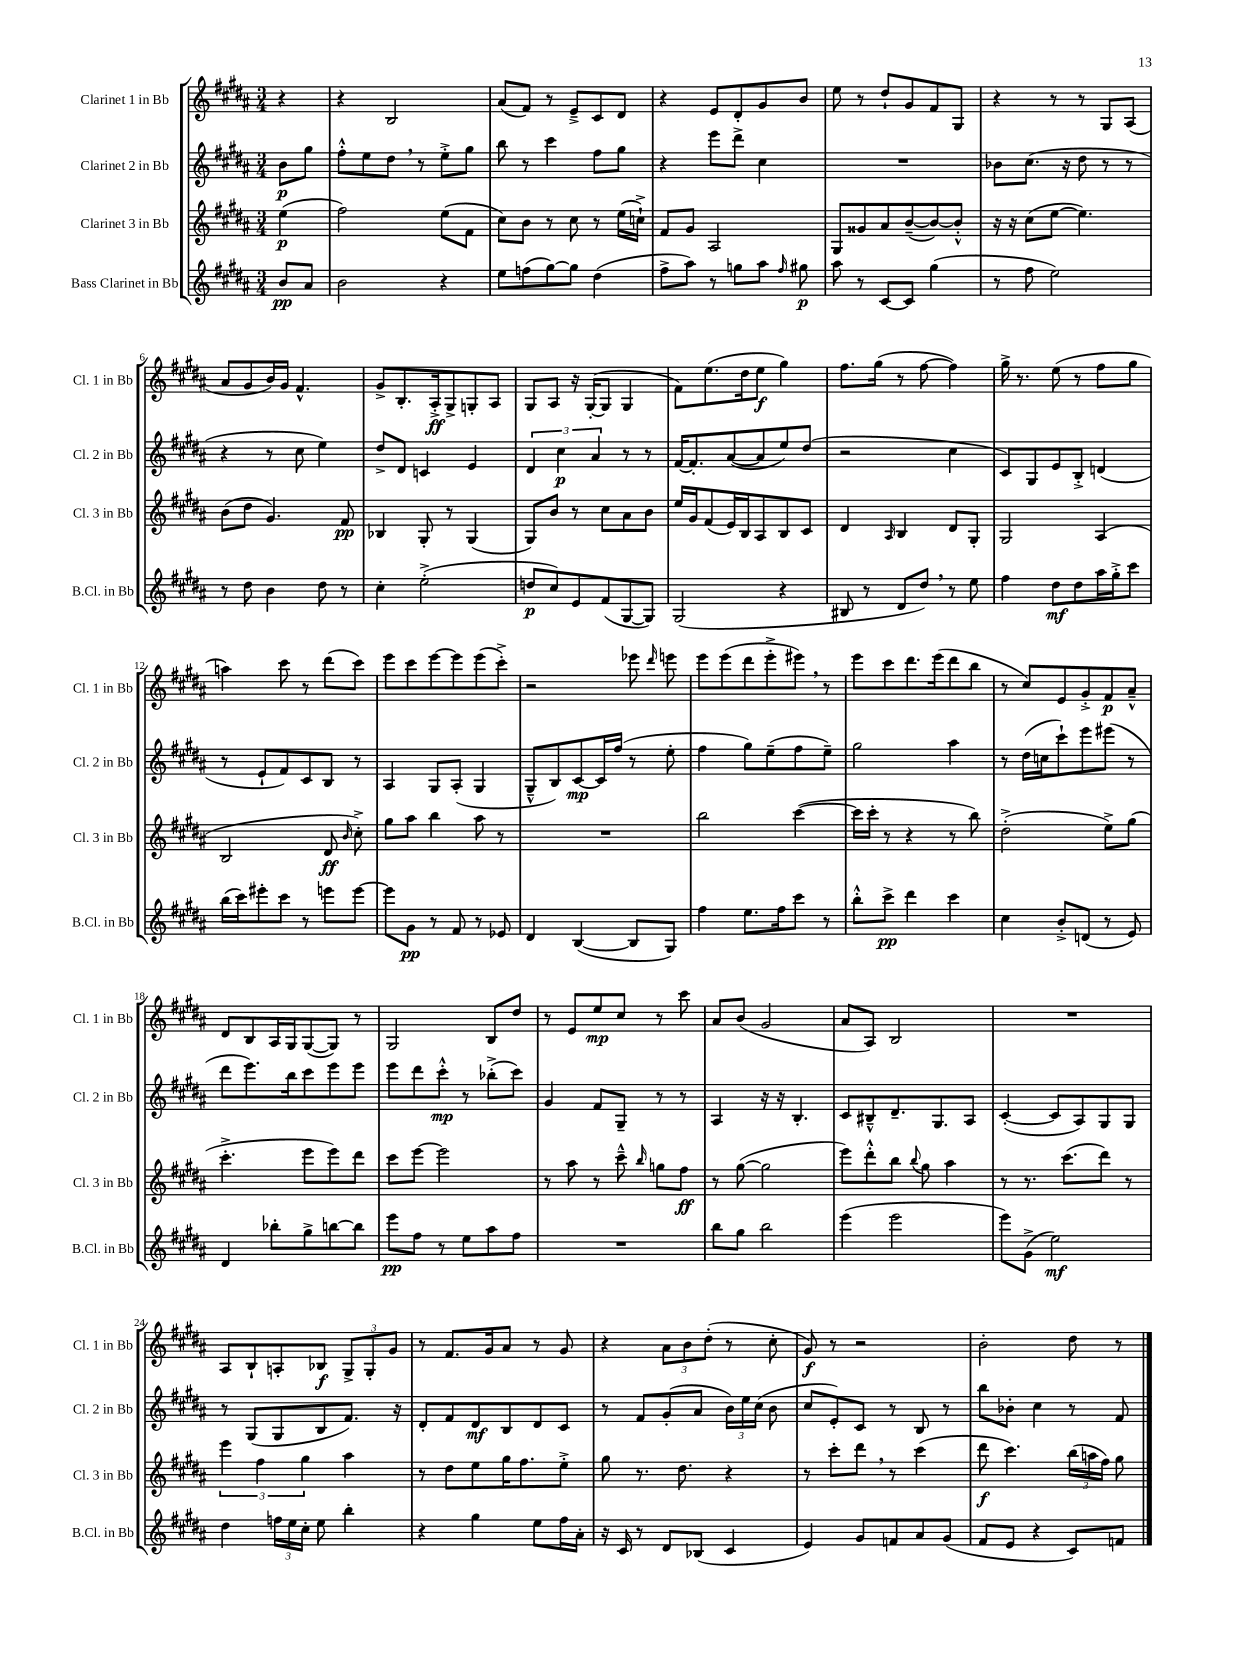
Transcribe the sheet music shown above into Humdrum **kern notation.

**kern	**kern	**kern	**kern
*staff4	*staff3	*staff2	*staff1
*clefG2	*clefG2	*clefG2	*clefG2
*k[f#c#g#d#a#]	*k[f#c#g#d#a#]	*k[f#c#g#d#a#]	*k[f#c#g#d#a#]
*M3/4	*M3/4	*M3/4	*M3/4
8b	(4ee	8b	4r
8a#	.	8gg#	.
=	=	=	=
2b	2ff#)	8ff#'^^	4r
.	.	8ee	.
.	.	8dd#	2B
.	.	8r	.
4r	(8ee	8ee'^	.
.	8f#	8gg#	.
=	=	=	=
8ee	8cc#)	8bb	(8a#
(8ff	8b	8r	8f#)
[8gg#)	8r	4ccc#	8r
8gg#]	8cc#	.	8e~^
(4dd#	8r	8ff#	8c#
.	(16ee	8gg#	8d#
.	16cc`^)	.	.
=	=	=	=
8ff#^	8f#	4r	4r
8aa#)	8g#	.	.
8r	2A#	8eee	8e
8gg	.	8ddd#^	8d#'
8aa#	.	4cc#	8g#
16qqff#	.	.	.
8gg#	.	.	8b
=	=	=	=
8aa#	8G#	2.r	8ee
8r	8g##	.	8r
[8c#	8a#	.	8dd#`
8c#]	([8b~	.	8g#
(4gg#	8b_)	.	8f#
.	8b'^^]	.	8G#
=	=	=	=
8r	16r	8b-	4r
.	16r	.	.
8ff#	(8cc#	(8.cc#	.
2ee)	[8ee	.	8r
.	.	16r	.
.	4.ee])	8dd#	8r
.	.	8r	8G#
.	.	8r	(8A#
=	=	=	=
8r	(8b	4r	8a#
8dd#	8dd#	.	8g#
4b	4.g#)	8r	16b)
.	.	.	16g#
.	.	8cc#	4.f#^^
8dd#	.	4ee)	.
8r	8f#	.	.
=	=	=	=
4cc#'	4B-	8dd#^	8g#^
.	.	8d#	8.B'
(2ee'^	8G#'	4c	.
.	.	.	16A#'^
.	8r	.	8G#^
.	(4G#	4e	8G'
.	.	.	8A#
=	=	=	=
8dd	8G#)	6d#	8G#
8cc#)	8b	.	8A#
.	.	6cc#	.
8e	8r	.	16r
.	.	.	([16G#'
.	.	6a#	.
(8f#	8cc#	.	8G#]
[8G#	8a#	8r	4G#
8G#])	8b	8r	.
=	=	=	=
(2G#	16ee	[16f#	8f#)
.	16g#	8.f#']	.
.	(8f#	.	(8.ee
.	16e)	([8a#	.
.	16B	.	16dd#
.	8A#	8a#]	8ee
4r	8B	8ee)	4gg#)
.	8c#	(8dd#	.
=	=	=	=
8B#	4d#	2r	8.ff#
8r	.	.	.
.	.	.	(16gg#
.	16qqA#	.	.
8d#	4B	.	8r
8dd#)	.	.	[8ff#
8r	8d#	4cc#	4ff#])
8ee	8G#'	.	.
=	=	=	=
4ff#	2G#	8c#)	16gg#^
.	.	.	8.r
.	.	8G#	.
8dd#	.	8e	(8ee
8dd#	.	8B'^	8r
16aa#	(4A#	(4d	8ff#
16gg#'^	.	.	.
8ccc#	.	.	8gg#
=	=	=	=
(16bb	2B	8r	4aa)
16ccc#)	.	.	.
8eee#'	.	8e`	.
8ccc#	.	8f#)	8ccc#
8r	.	8c#	8r
8eee	8d#	8B	(8ddd#
.	16qqb	.	.
[8eee	8cc#'^)	8r	8ccc#)
=	=	=	=
8eee]	8gg#	4A#	8eee
8g#	8aa#	.	8ccc#
8r	4bb	8G#	[8eee
8f#	.	(8A#'	8eee]
8r	8aa#	4G#	(8eee
8e-	8r	.	8ccc#'^)
=	=	=	=
4d#	2.r	8G#~^^	2r
.	.	8B)	.
([4B	.	[8c#	.
.	.	16c#]	.
.	.	(16ff#	.
8B]	.	8r	8eee-
.	.	.	16qqddd#
8G#)	.	8ee'	8eee
=	=	=	=
4ff#	2bb	4ff#	8eee
.	.	.	(8eee
8.ee	.	8gg#)	8ddd#
.	.	(8ee~	8eee'^
16ff#	.	.	.
8ccc#	([4ccc#	8ff#	8eee#)
8r	.	8ee~)	8r
=	=	=	=
8bb'^^	16ccc#]	2gg#	8eee
.	16ccc#'	.	.
8ccc#^	8r	.	8ccc#
4ddd#	4r	.	8.ddd#
.	.	.	(16eee
4ccc#	8r	4aa#	8ddd#
.	8bb)	.	8bb
=	=	=	=
4cc#	(2dd#'^	8r	8r
.	.	(16dd#	8cc#)
.	.	16cc	.
8b'^	.	8ccc#`)	8e
(8d	.	8eee	8g#'^
8r	8ee^)	(8eee#	8f#
8e)	(8gg#	8r	8a#~^^
=	=	=	=
4d#	4.ccc#'^	8ddd#	8d#
.	.	8.eee)	8B
8bb-'	.	.	16A#
.	.	16bb	16G#
8gg#^	8eee	8ccc#	([8G#
[8bb	8eee)	8eee	8G#])
8bb]	8ddd#	8eee	8r
=	=	=	=
8eee	8ccc#	8eee	2G#
8ff#	[8eee	8ddd#	.
8r	2eee]	8ccc#'^^	.
8ee	.	8r	.
8aa#	.	(8bb-'^	8B
8ff#	.	8ccc#)	8dd#
=	=	=	=
2.r	8r	4g#	8r
.	8aa#	.	8e
.	8r	8f#	8ee
.	8ccc#~^^	8G#~	8cc#
.	16qqbb	.	.
.	8gg	8r	8r
.	8ff#	8r	8ccc#
=	=	=	=
8bb	8r	4A#	8a#
8gg#	([8gg#	.	(8b
2bb	2gg#]	16r	2g#
.	.	16r	.
.	.	4.B'	.
=	=	=	=
(4eee	8eee)	8c#	8a#
.	8ddd#'^^	8B#~^^	8A#)
2eee	8bb	8.d#~	2B
.	8qqbb	.	.
.	8gg#	.	.
.	.	8.G#	.
.	4aa#	.	.
.	.	8A#	.
=	=	=	=
8eee)	8r	([4c#'	2.r
(8g#^	8.r	.	.
2ee)	.	8c#]	.
.	(8.ccc#	.	.
.	.	8A#)	.
.	8ddd#)	8G#	.
.	8r	8G#	.
=	=	=	=
4dd#	6eee	8r	8A#
.	.	(8G#	8B`
.	6ff#	.	.
24ff	.	8G#	8A'
24ee	.	.	.
24cc#'	6gg#	.	.
8ee	.	8B	8B-
4bb'	4aa#	8.f#)	12G#^
.	.	.	12G#'
.	.	.	12g#
.	.	16r	.
=	=	=	=
4r	8r	8d#'	8r
.	8dd#	8f#	8.f#
4gg#	8ee	8d#	.
.	.	.	16g#
.	16gg#	8B	8a#
.	8.ff#	.	.
8ee	.	8d#	8r
16ff#	8ee'^	8c#	8g#
16a#'	.	.	.
=	=	=	=
16r	8gg#	8r	4r
16c#	.	.	.
8r	8.r	8f#	.
8d#	.	(8g#'	12a#
.	8.dd#	.	.
.	.	.	12b
(8B-	.	8a#	.
.	.	.	(12dd#'
4c#	4r	24b)	8r
.	.	24ee	.
.	.	(24cc#	.
.	.	8b	8cc#'
=	=	=	=
4e)	8r	8cc#	8g#)
.	8ccc#'	8e')	8r
8g#	8ddd#	8c#	2r
8f	8r	8r	.
8a#	(4ccc#	8B	.
(8g#	.	8r	.
=	=	=	=
8f#	8ddd#	8bb	2b'
8e	4.ccc#)	8b-'	.
4r	.	4cc#	.
8c#)	(24bb	8r	8dd#
.	24aa	.	.
.	24ff#)	.	.
8f	8gg#	8f#	8r
==	==	==	==
*-	*-	*-	*-
